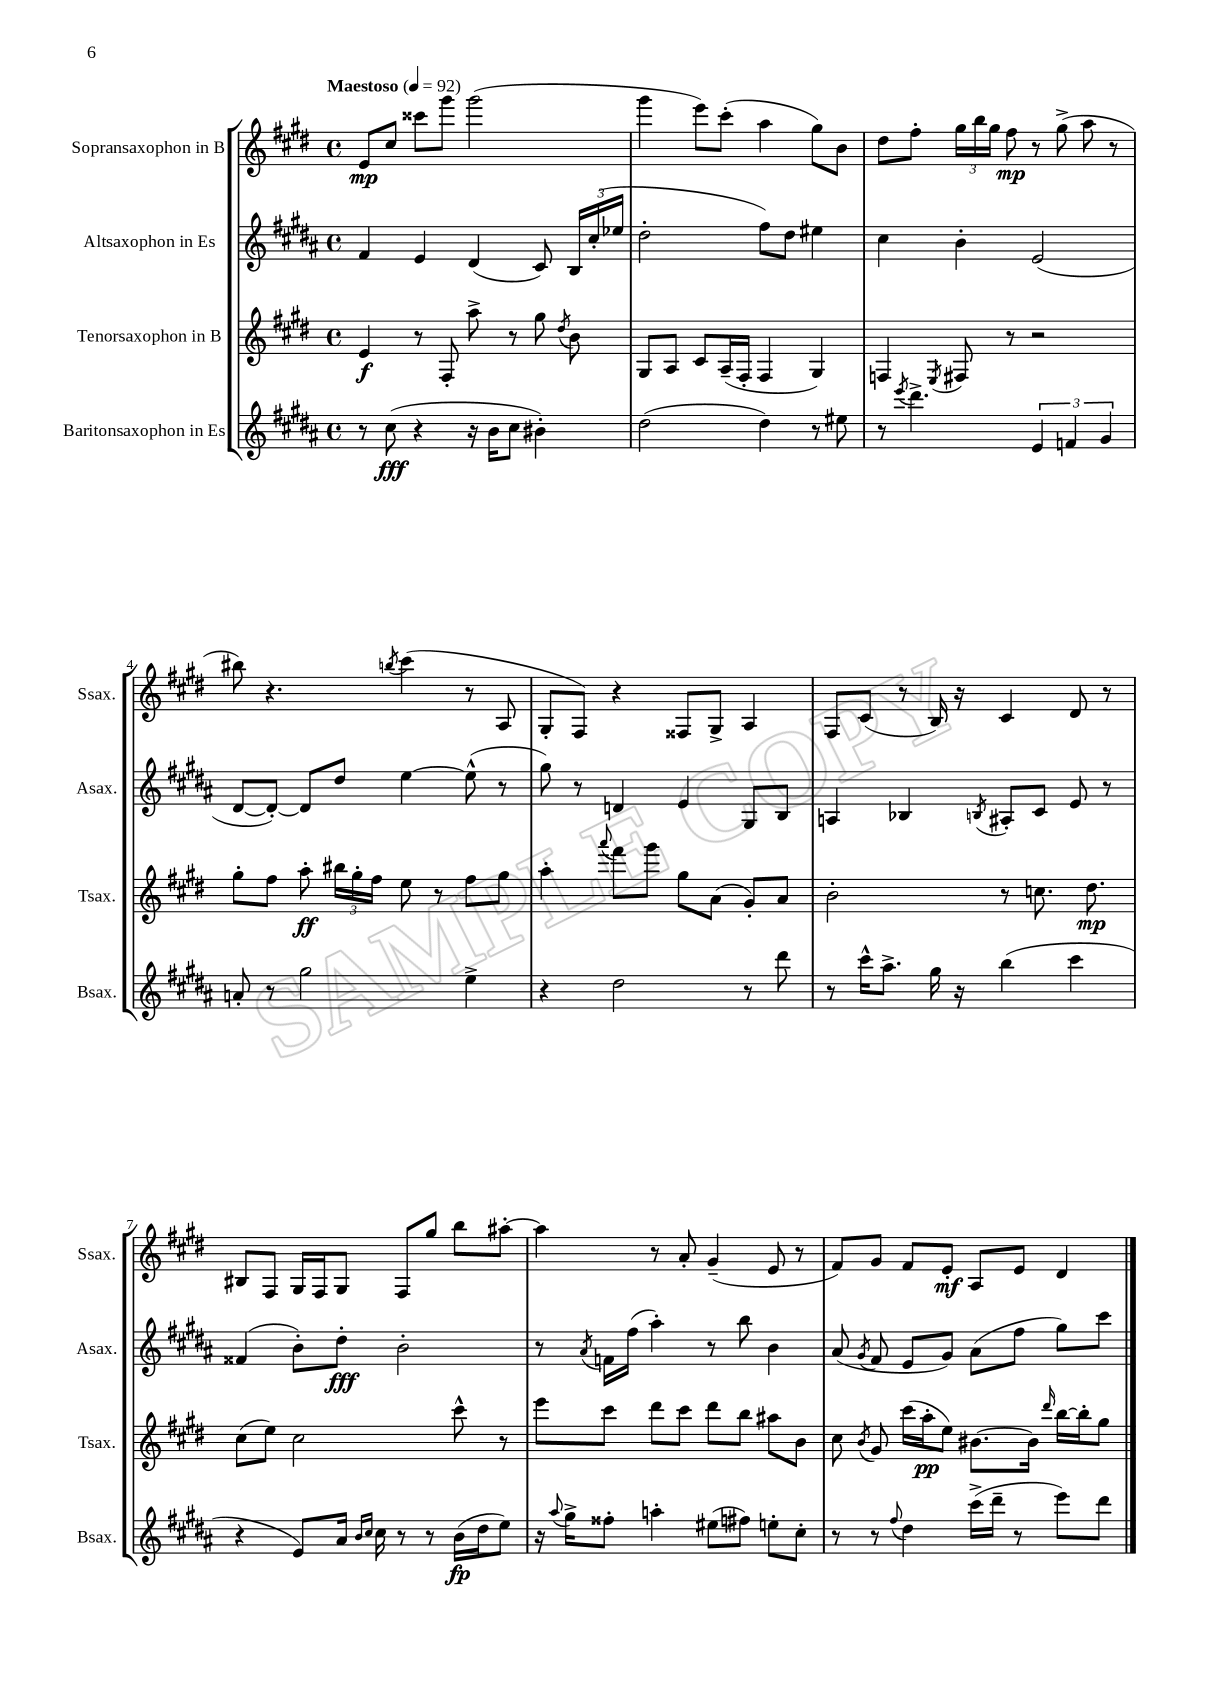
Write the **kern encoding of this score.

**kern	**dynam	**kern	**dynam	**kern	**dynam	**kern	**dynam
*part4	*part4	*part3	*part3	*part2	*part2	*part1	*part1
*staff4	*staff4	*staff3	*staff3	*staff2	*staff2	*staff1	*staff1
*I"Baritonsaxophon in Es	*	*I"Tenorsaxophon in B	*	*I"Altsaxophon in Es	*	*I"Sopransaxophon in B	*
*I'Bsax.	*	*I'Tsax.	*	*I'Asax.	*	*I'Ssax.	*
*clefG2	*	*clefG2	*	*clefG2	*	*clefG2	*
*k[f#c#g#d#a#]	*	*k[f#c#g#d#]	*	*k[f#c#g#d#a#]	*	*k[f#c#g#d#]	*
*M4/4	*	*M4/4	*	*M4/4	*	*M4/4	*
*met(c)	*	*met(c)	*	*met(c)	*	*met(c)	*
*MM92	*	*MM92	*	*MM92	*	*MM92	*
=1	=1	=1	=1	=1	=1	=1	=1
!	!	!	!	!	!	!LO:TX:a:B:t=Maestoso	!
8r	.	4e/	f	4f#/	.	8e/L	mp
(8cc#\	fff	.	.	.	.	8cc#/J	.
4r	.	8r	.	4e/	.	8ccc##X\L	.
.	.	8F#'/	.	.	.	8ggg#\J	.
16r	.	8aa^\	.	(4d#/	.	(2ggg#\	.
16b\KL	.	.	.	.	.	.	.
8cc#\J	.	8r	.	.	.	.	.
4b#X'\)	.	8gg#\	.	8c#/)	.	.	.
.	.	8qdd#/	.	.	.	.	.
.	.	8b\	.	24B/LL	.	.	.
.	.	.	.	(24cc#'/	.	.	.
.	.	.	.	24ee-X/JJ	.	.	.
=2	=2	=2	=2	=2	=2	=2	=2
(2dd#\	.	8G#/L	.	2dd#'\	.	4ggg#\	.
.	.	8A/J	.	.	.	.	.
.	.	8c#/L	.	.	.	8eee\L)	.
.	.	(16A~/L	.	.	.	(8ccc#'\J	.
.	.	16F#'/JJ	.	.	.	.	.
4dd#\)	.	4F#/	.	8ff#\L)	.	4aa\	.
.	.	.	.	8dd#\J	.	.	.
8r	.	4G#/)	.	4ee#X\	.	8gg#\L)	.
8ee#X\	.	.	.	.	.	8b\J	.
=3	=3	=3	=3	=3	=3	=3	=3
8r	.	4Fn/	.	4cc#\	.	8dd#\L	.
8qeee/	.	.	.	.	.	.	.
4.ddd#^\	.	.	.	.	.	8ff#'\J	.
.	.	8qE/	.	.	.	.	.
.	.	8F#X/	.	4b'\	.	24gg#\LL	.
.	.	.	.	.	.	24bb\	.
.	.	.	.	.	.	24gg#\JJ	.
.	.	8r	.	.	.	8ff#\	mp
6e/	.	2r	.	(2e/	.	8r	.
.	.	.	.	.	.	(8gg#^\	.
6fn/	.	.	.	.	.	.	.
.	.	.	.	.	.	8aa\	.
6g#/	.	.	.	.	.	.	.
.	.	.	.	.	.	8r	.
!!LO:LB:g=z
=4	=4	=4	=4	=4	=4	=4	=4
8an'/	.	8gg#'\L	.	[8d#/L	.	8bb#X\)	.
8r	.	8ff#\J	.	8d#'/J_)	.	4.r	.
2gg#\	.	8aa'\	ff	8d#/L]	.	.	.
.	.	24bb#X\LL	.	8dd#/J	.	.	.
.	.	24gg#'\	.	.	.	.	.
.	.	24ff#\JJ	.	.	.	.	.
.	.	.	.	.	.	8qbbn/	.
.	.	8ee\	.	[4ee\	.	(4ccc#\	.
.	.	8r	.	.	.	.	.
4ee^\	.	8ff#\L	.	(8ee^^\]	.	8r	.
.	.	8gg#\J	.	8r	.	8A/	.
=5	=5	=5	=5	=5	=5	=5	=5
4r	.	4aa'\	.	8gg#\)	.	8G#'/L	.
.	.	.	.	8r	.	8F#/J)	.
.	.	8qqaaa/	.	.	.	.	.
2dd#\	.	8fff#\L	.	4dn/	.	4r	.
.	.	8ggg#\J	.	.	.	.	.
.	.	8gg#\L	.	4e/	.	8F##X/L	.
.	.	(8a\J	.	.	.	8G#^/J	.
8r	.	8g#'/L)	.	8G#/L	.	4A/	.
8ddd#\	.	8a/J	.	8B/J	.	.	.
=6	=6	=6	=6	=6	=6	=6	=6
8r	.	2b'\	.	4An/	.	8F#/L	.
16ccc#^^\KL	.	.	.	.	.	(8c#/J	.
8.aa#^\J	.	.	.	.	.	.	.
.	.	.	.	4B-X/	.	8r	.
16gg#\	.	.	.	.	.	16B/)	.
16r	.	.	.	.	.	16r	.
.	.	.	.	8qBn/	.	.	.
(4bb\	.	8r	.	8A#X'/L	.	4c#/	.
.	.	8.ccn\	.	8c#/J	.	.	.
4ccc#\	.	.	.	8e/	.	8d#/	.
.	.	8.dd#\	mp	.	.	.	.
.	.	.	.	8r	.	8r	.
!!LO:LB:g=z
=7	=7	=7	=7	=7	=7	=7	=7
4r	.	(8cc#\L	.	(4f##X/	.	8B#X/L	.
.	.	8ee\J)	.	.	.	8F#/J	.
8e/L)	.	2cc#\	.	8b'\L)	.	16G#/LL	.
.	.	.	.	.	.	16F#/J	.
16a#/Jk	.	.	.	8dd#'\J	fff	8G#/J	.
16qqb/LL	.	.	.	.	.	.	.
16qqcc#/JJ	.	.	.	.	.	.	.
16cc#\	.	.	.	.	.	.	.
8r	.	.	.	2b'\	.	8F#/L	.
8r	.	.	.	.	.	8gg#/J	.
(16b\LL	fp	8ccc#^^\	.	.	.	8bb\L	.
16dd#\J	.	.	.	.	.	.	.
8ee\J)	.	8r	.	.	.	[8aa#X'\J	.
=8	=8	=8	=8	=8	=8	=8	=8
16r	.	8eee\L	.	8r	.	4aa#\]	.
8qqaa#/	.	.	.	.	.	.	.
16gg#^\KL	.	.	.	.	.	.	.
.	.	.	.	8qa#/	.	.	.
8ff##X'\J	.	8ccc#\J	.	16fn\LL	.	.	.
.	.	.	.	(16ff#\JJ	.	.	.
4aan'\	.	8ddd#\L	.	4aa#'\)	.	8r	.
.	.	8ccc#\J	.	.	.	8a'/	.
(8ee#X\L	.	8ddd#\L	.	8r	.	(4g#~/	.
8ff#X\J)	.	8bb\J	.	8bb\	.	.	.
8een'\L	.	8aa#X\L	.	4b\	.	8e/	.
8cc#'\J	.	8b\J	.	.	.	8r	.
=9	=9	=9	=9	=9	=9	=9	=9
8r	.	8cc#\	.	(8a#/	.	8f#/L)	.
.	.	8qb/	.	8qg#/	.	.	.
8r	.	8g#/	.	8f#/	.	8g#/J	.
8qqff#/	.	.	.	.	.	.	.
4dd#\	.	(16ccc#\LL	.	8e/L	.	8f#/L	.
.	.	16aa'\J	pp	.	.	.	.
.	.	8ee\J)	.	8g#/J)	.	8e'/J	mf
(16ccc#^\LL	.	[8.b#X\L	.	(8a#\L	.	8A/L	.
16ddd#~\JJ	.	.	.	.	.	.	.
8r	.	.	.	8ff#\J	.	8e/J	.
.	.	16b#\Jk]	.	.	.	.	.
.	.	16qqddd#/	.	.	.	.	.
8eee\L)	.	[16bb\LL	.	8gg#\L)	.	4d#/	.
.	.	16bb'\J]	.	.	.	.	.
8ddd#\J	.	8gg#\J	.	8ccc#\J	.	.	.
==	==	==	==	==	==	==	==
*-	*-	*-	*-	*-	*-	*-	*-
